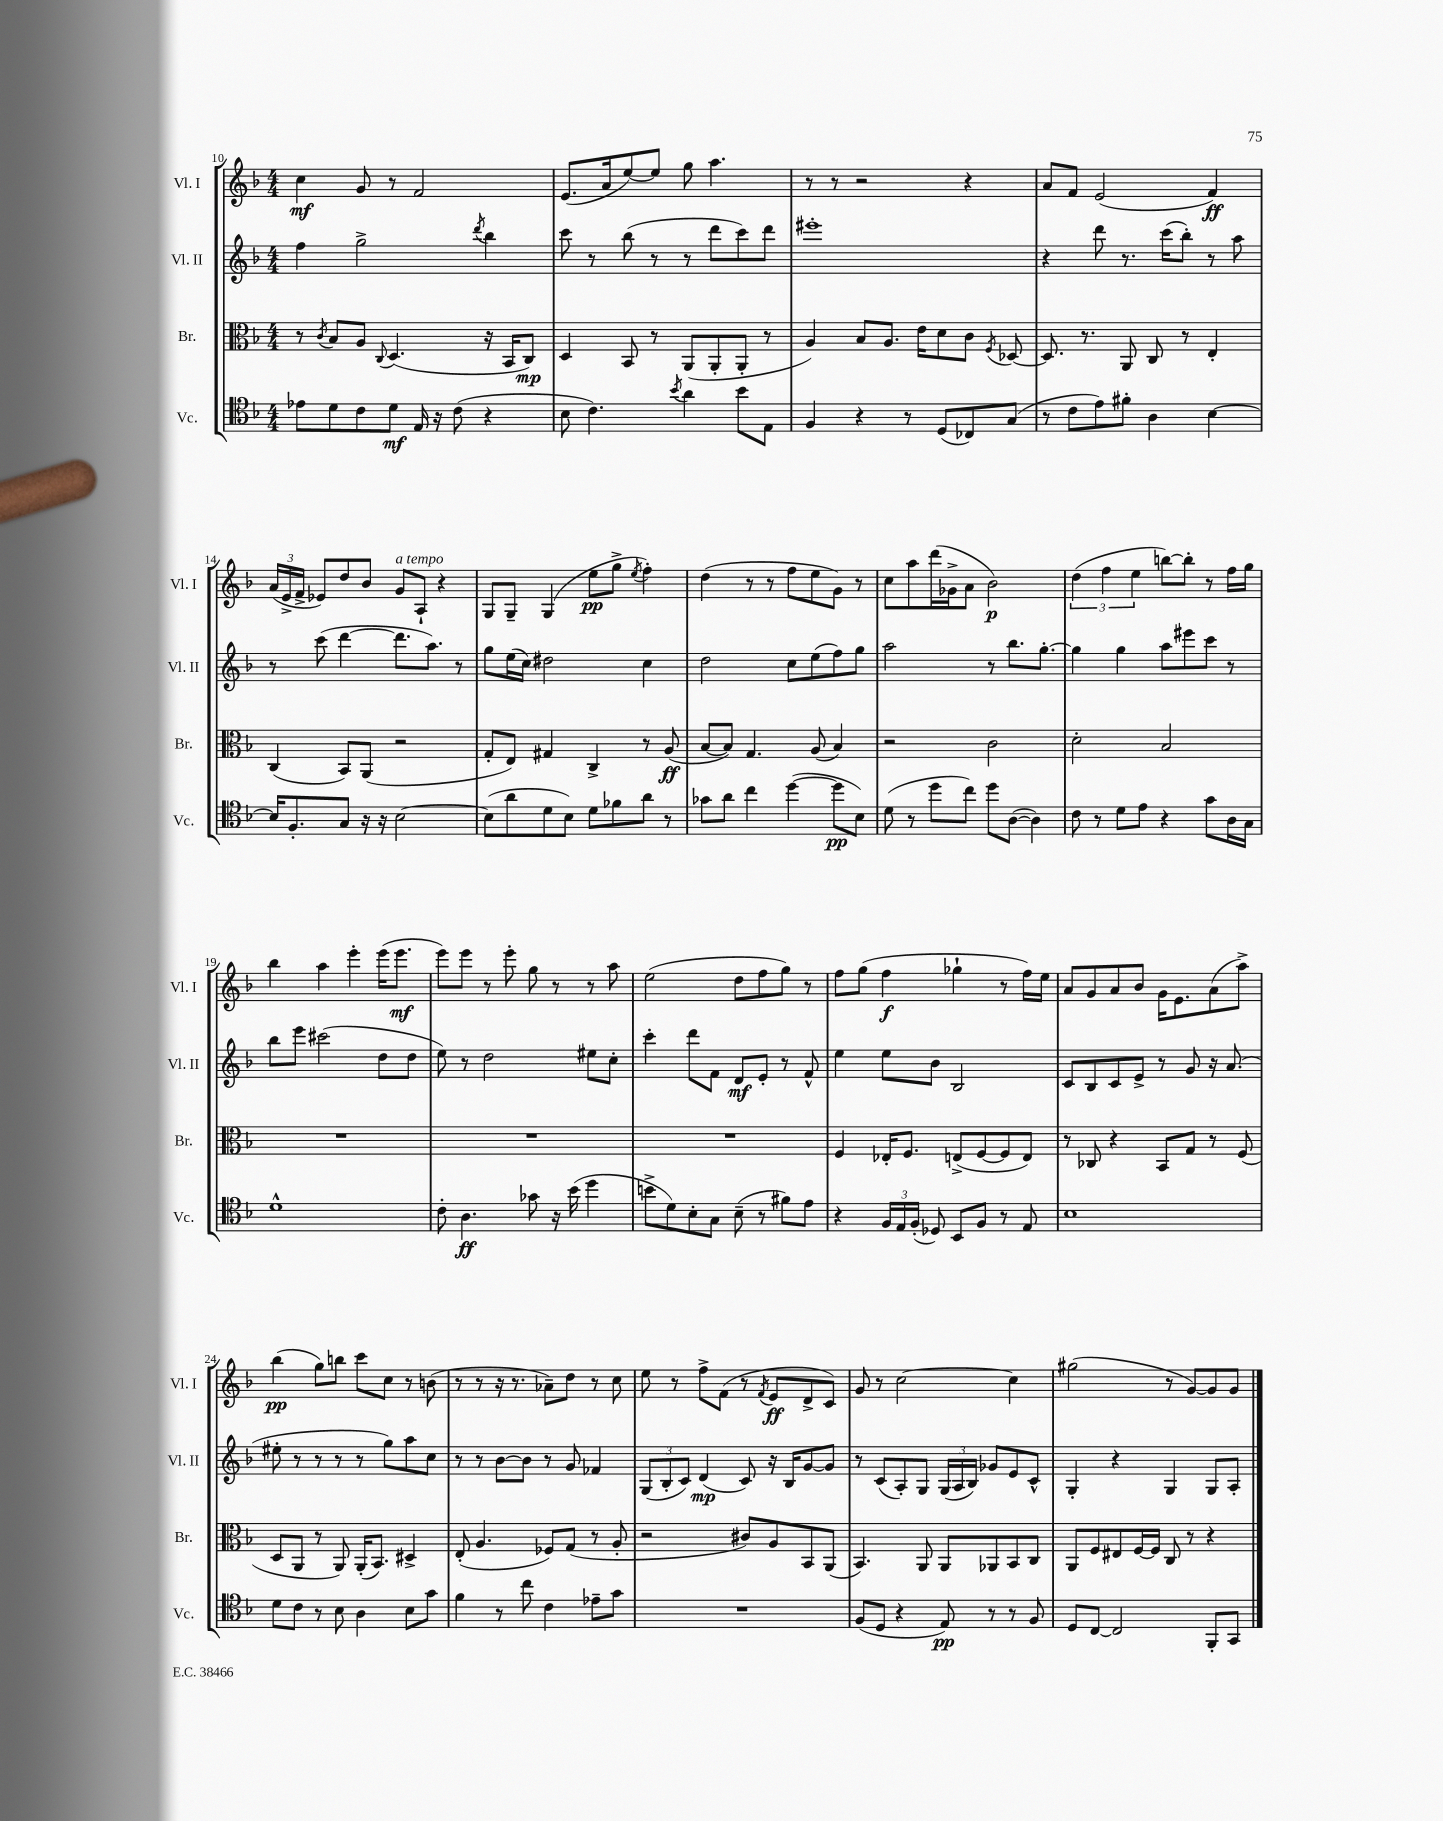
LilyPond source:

<<
\new StaffGroup <<
\new Staff = "s0" \with { instrumentName = "Vl. I" shortInstrumentName = "Vl. I" } {
    \clef treble \key f \major \numericTimeSignature \time 4/4
    \autoBeamOff c''4\mf g'8 r8 f'2 |
    e'8.[( a'16 e''8~) e''8] g''8 a''4. |
    r8 r8 r2 r4 |
    a'8[ f'8] e'2( f'4\ff) |
    \tuplet 3/2 { a'16[( e'16-> f'16]-> } ees'8[) d''8 bes'8] g'8[^\markup { \italic "a tempo" } a8]-! r4 |
    g8[ g8]-- g4( e''8[\pp g''8]-> \acciaccatura { e''8 } f''4-.) |
    d''4( r8 r8 f''8[ e''8 g'8]) r8 |
    c''8[ a''8 d'''16( ges'16-> a'8] bes'2\p) |
    \tuplet 3/2 { d''4( f''4 e''4 } b''8[~) b''8]-. r8 f''16[ g''16] |
    bes''4 a''4 e'''4-. e'''16[( e'''8.]\mf |
    e'''8[) e'''8] r8 e'''8-. g''8 r8 r8 a''8 |
    e''2( d''8[ f''8 g''8]) r8 |
    f''8[ g''8]( f''4\f ges''4-! r8 f''16[) e''16] |
    a'8[ g'8 a'8 bes'8] g'16[ e'8. a'8( a''8]->) |
    bes''4\pp( g''8[) b''8] c'''8[ c''8] r8 b'8( |
    r8 r8 r16 r8. aes'8[--) d''8] r8 c''8 |
    e''8 r8 f''8[-> f'8]( r8 \acciaccatura { f'8 } e'8[\ff d'8-> c'8]) |
    g'8 r8 c''2~ c''4 |
    gis''2( r8 g'8[~) g'8 g'8] \bar "|." |
}
\new Staff = "s1" \with { instrumentName = "Vl. II" shortInstrumentName = "Vl. II" } {
    \clef treble \key f \major \numericTimeSignature \time 4/4
    \autoBeamOff f''4 g''2-> \acciaccatura { d'''8 } bes''4 |
    c'''8 r8 bes''8( r8 r8 d'''8[ c'''8) d'''8] |
    eis'''1-. |
    r4 d'''8 r8. c'''16[( bes''8]-.) r8 a''8 |
    r8 c'''8( d'''4~ d'''8.[ a''8.]) r8 |
    g''8[ e''16( c''16]) dis''2 c''4 |
    d''2 c''8[ e''8( f''8) g''8] |
    a''2 r8 bes''8.[ g''8.]~-. |
    g''4 g''4 a''8[ eis'''8 c'''8] r8 |
    bes''8[ e'''8] cis'''2( d''8[ d''8] |
    e''8) r8 d''2 eis''8[ c''8]-. |
    c'''4-. d'''8[ f'8] d'8[\mf e'8]-. r8 f'8-^ |
    e''4 e''8[ bes'8] bes2 |
    c'8[ bes8 c'8 e'8]-> r8 g'8 r16 a'8.( |
    eis''8-. r8 r8 r8 r8 g''8[) a''8 c''8] |
    r8 r8 bes'8[~ bes'8] r8 g'8 fes'4 |
    \tuplet 3/2 { g8[( bes8-. c'8]) } d'4\mp( c'8) r16 bes16[ g'8~ g'8] |
    r8 c'8[( a8-.) g8] \tuplet 3/2 { g16[( a16 bes16]) } ges'8[ e'8 c'8]-^ |
    g4-. r4 g4 g8[ a8]-. \bar "|." |
}
\new Staff = "s2" \with { instrumentName = "Br." shortInstrumentName = "Br." } {
    \clef alto \key f \major \numericTimeSignature \time 4/4
    \autoBeamOff r8 \acciaccatura { c'8 } bes8[ a8] \appoggiatura { c8 } d4.( r16 bes,16[ c8]\mp) |
    d4 bes,8 r8 a,8[( a,8-. a,8]-. r8 |
    a4) bes8[ a8.] e'16[ d'8 c'8] \acciaccatura { f8 } des8~ |
    des8. r8. a,8 c8 r8 e4-. |
    c4( bes,8[) a,8]( r2 |
    g8[-. e8]) gis4 c4-> r8 a8\ff( |
    bes8[~ bes8]) g4. a8( bes4) |
    r2 c'2 |
    d'2-. bes2 |
    R1 |
    R1 |
    R1 |
    f4 ees16[-. f8.] e8[->( f8~ f8 e8]) |
    r8 ces8 r4 bes,8[ g8] r8 f8( |
    d8[ a,8] r8 a,8) a,16[-.( bes,8.]) dis4-> |
    e8-.( a4. fes8[) g8]( r8 a8-. |
    r2 cis'8[) a8 bes,8 a,8]( |
    bes,4.) a,8 a,8[ aes,8 bes,8 c8] |
    a,8[ f8 eis8 f16~ f16] c8 r8 r4 \bar "|." |
}
\new Staff = "s3" \with { instrumentName = "Vc." shortInstrumentName = "Vc." } {
    \clef tenor \key f \major \numericTimeSignature \time 4/4
    \autoBeamOff ees'8[ d'8 c'8 d'8]\mf e16 r16 c'8( r4 |
    bes8 c'4.) \acciaccatura { bes'8 } a'4 bes'8[ e8] |
    f4 r4 r8 d8[( ces8) g8]( |
    r8 c'8[ e'8) fis'8]-. a4 bes4~ |
    bes16[ f8.-. g8] r16 r16 bes2~ |
    bes8[( a'8 d'8 bes8]) d'8[ fes'8 a'8] r8 |
    ges'8[ a'8] c''4 d''4~( d''8[\pp bes8]) |
    d'8( r8 d''8[ c''8]) d''8[ a8]~( a4) |
    c'8 r8 d'8[ e'8] r4 g'8[ a16 g16] |
    d'1-^ |
    c'8-. a4.\ff ges'8 r16 bes'16( d''4 |
    b'8[-> d'8) bes8-. g8] bes8--( r8 fis'8[) e'8] |
    r4 \tuplet 3/2 { f16[ e16 f16]-.( } des8) bes,8[ f8] r8 e8 |
    bes1 |
    d'8[ c'8] r8 bes8 a4 bes8[ g'8] |
    f'4 r8 c''8 c'4 ees'8[-- g'8] |
    R1 |
    f8[( d8] r4 e8\pp) r8 r8 f8 |
    d8[ c8]~ c2 f,8[-. g,8] \bar "|." |
}
>>
>>
\layout { \context { \Score currentBarNumber = #10 } }
